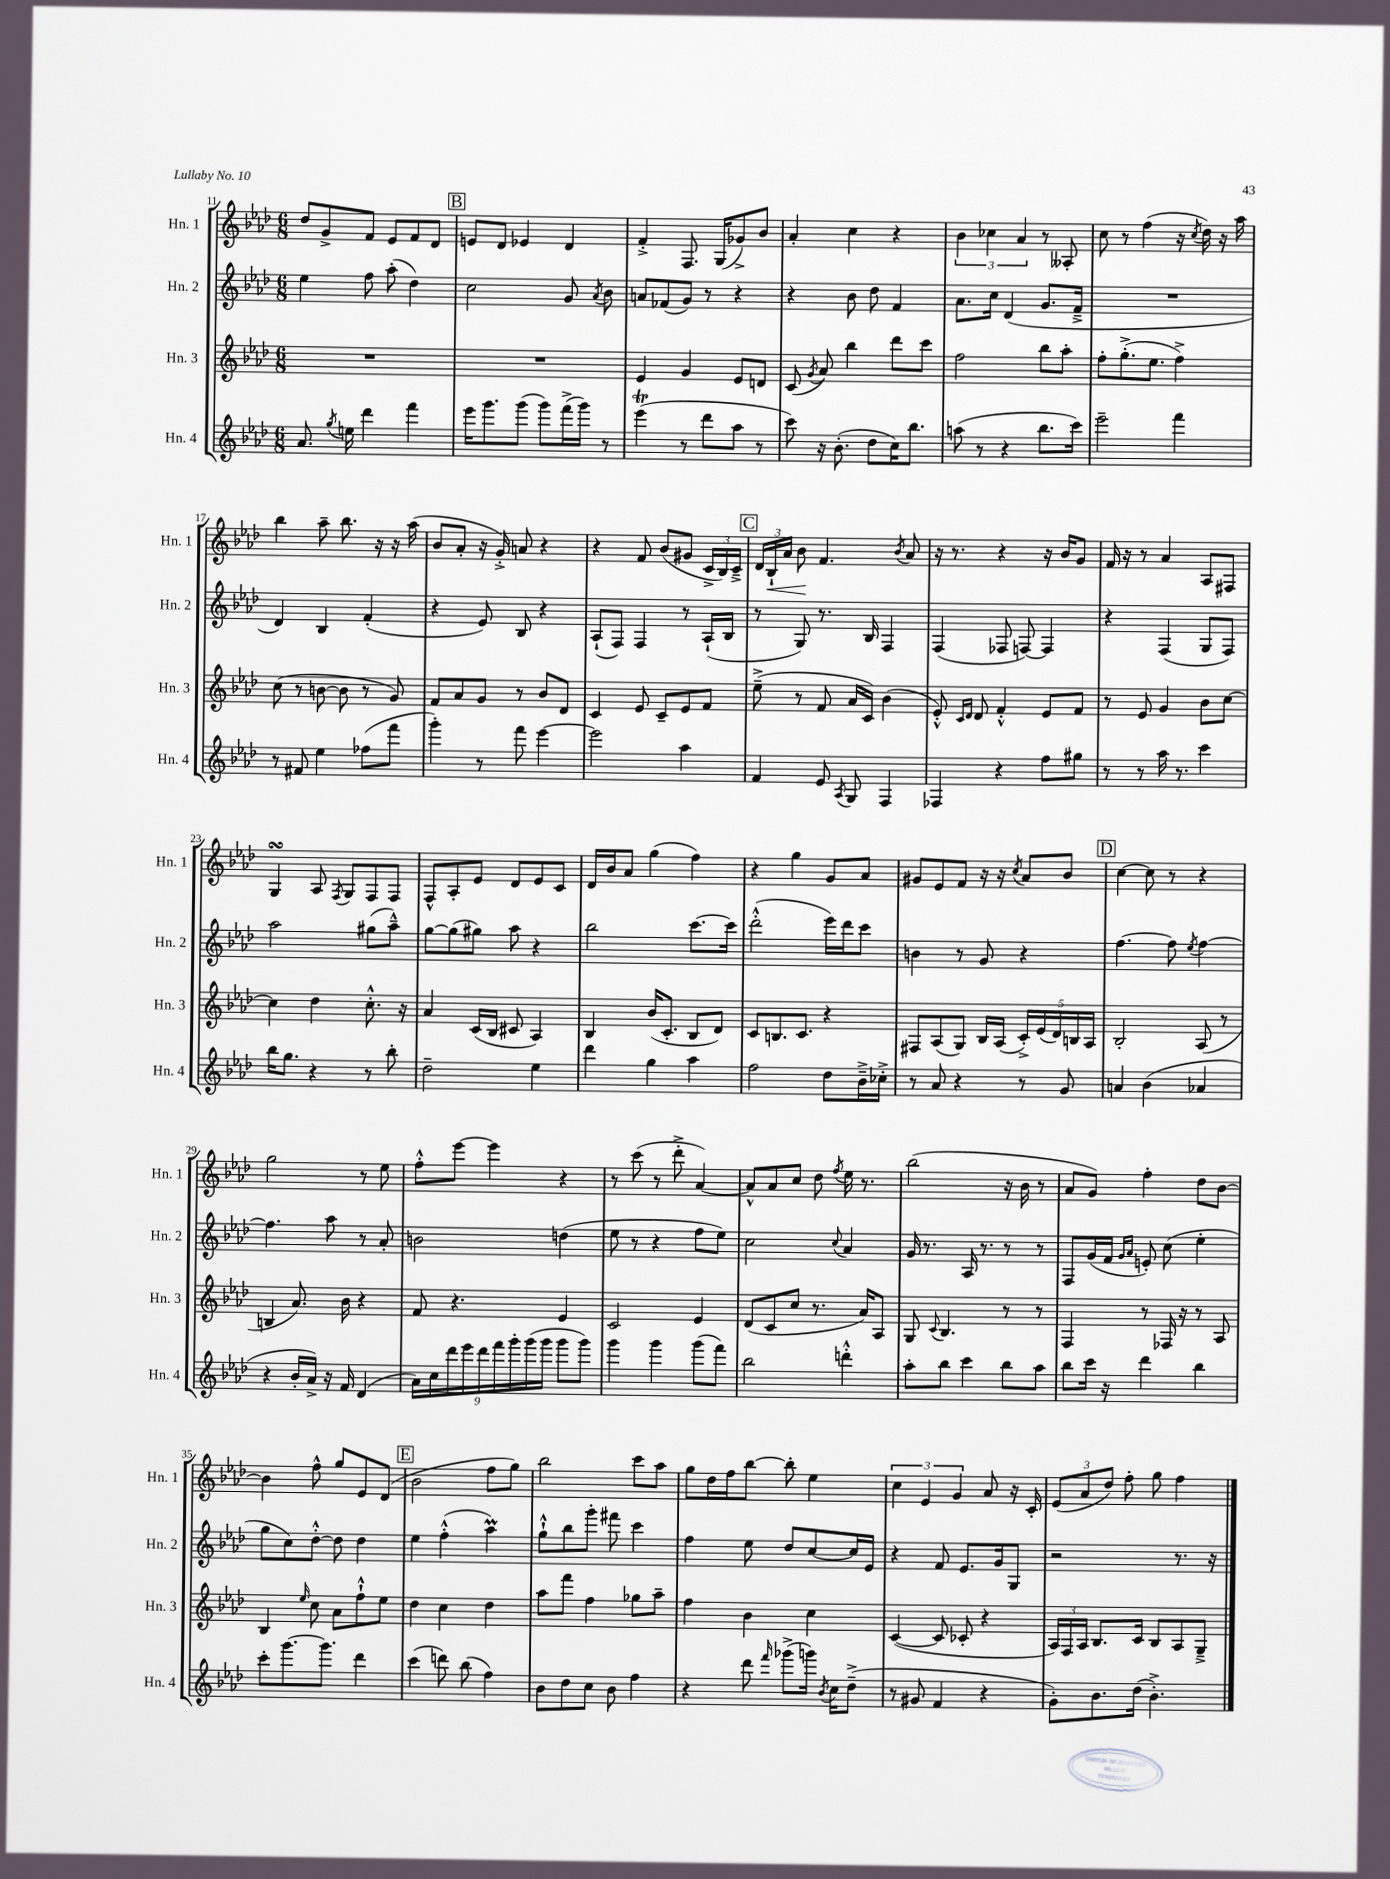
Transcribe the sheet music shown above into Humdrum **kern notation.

**kern	**kern	**kern	**kern	**dynam
*part4	*part3	*part2	*part1	*part1
*staff4	*staff3	*staff2	*staff1	*staff1
*I"Hn. 4	*I"Hn. 3	*I"Hn. 2	*I"Hn. 1	*
*I'Hn. 4	*I'Hn. 3	*I'Hn. 2	*I'Hn. 1	*
*clefG2	*clefG2	*clefG2	*clefG2	*
*k[b-e-a-d-]	*k[b-e-a-d-]	*k[b-e-a-d-]	*k[b-e-a-d-]	*
*M6/8	*M6/8	*M6/8	*M6/8	*
=11	=11	=11	=11	=11
8.a-/	2.r	4ee-\	8dd-/L	.
.	.	.	8g^/	.
8qgg/	.	.	.	.
16een\	.	.	.	.
4ddd-\	.	8ff\	8f/J	.
.	.	(8aa-'\	8e-/L	.
4fff\	.	4dd-\)	8f/	.
.	.	.	8d-/J	.
!!LO:REH:place=s1:t=B
=12	=12	=12	=12	=12
16eee-\KL	2.r	2cc\	8en/L	.
8.ggg\	.	.	.	.
.	.	.	8d-/J	.
(8ggg\J	.	.	4e-X/	.
8ggg\L)	.	.	.	.
(16fff^\L	.	8g/	4d-/	.
16ggg\JJ)	.	.	.	.
.	.	8qa-/	.	.
8r	.	8b-\	.	.
=13	=13	=13	=13	=13
(4eee-T\	4e-/	8an/L	4f'^/	.
.	.	(8f-X/	.	.
8r	4g/	8g/J)	8.F/	.
8ddd-\L	.	8r	.	.
.	.	.	(16G/KL	.
8aa-\J	8e-/L	4r	8g-X^/)	.
8r	8dn/J	.	8b-/J	.
=14	=14	=14	=14	=14
8ccc\)	(8c/	4r	4a-'/	.
.	8qg/	.	.	.
16r	8a-/)	.	.	.
(8.b-'\	.	.	.	.
.	4bb-\	8b-\	4cc\	.
8dd-\L	.	8dd-\	.	.
16cc\K)	8ddd-\L	4f/	4r	.
8.bb-\J	.	.	.	.
.	8ccc\J	.	.	.
=15	=15	=15	=15	=15
(8aan\	2ff\	8.a-\L	6b-\	.
8r	.	.	.	.
.	.	.	6cc-X\	.
.	.	16cc\Jk	.	.
4r	.	(4d-/	.	.
.	.	.	6a-/	.
8.bb-\L	8bb-\L	8.g/L	8r	.
.	8aa-'\J	.	8A--X'/	.
16ccc\Jk)	.	16f~^/Jk	.	.
=16	=16	=16	=16	=16
2eee-~\	8ff'\L	2.r	8cc\	.
.	(8.gg'^\	.	8r	.
.	.	.	(4ff\	.
.	8.ee-\J	.	.	.
4fff\	4ff^\)	.	16r	.
.	.	.	8qcc/	.
.	.	.	16dd-\)	.
.	.	.	16r	.
.	.	.	16aa-\	.
!!LO:LB:g=z
=17	=17	=17	=17	=17
8r	(8cc\	4d-/)	4bb-\	.
8f#X/	8r	.	.	.
4ee-\	[8bn\	4B-/	8aa-~\	.
.	8b\]	.	8.bb-\	.
(8ff-X\L	8r	(4f'/	.	.
.	.	.	16r	.
8fff\J	8g/)	.	16r	.
.	.	.	(16aa-\	.
=18	=18	=18	=18	=18
4ggg'\)	8f/L	4r	8b-/L	.
.	8a-/	.	8a-'/J	.
8r	8g/J	8e-/)	16r	.
.	.	.	16g'^/)	.
8fff\	8r	8B-/	8an/	.
[4eee-\	8b-/L	4r	4r	.
.	8d-/J	.	.	.
=19	=19	=19	=19	=19
2eee-\]	4c/	(8A-`/L	4r	.
.	.	8F/J)	.	.
.	8e-/	4F/	8f/	.
.	8c~/L	.	(8b-/L	.
4aa-\	8e-/	8r	8g#X/J	.
.	8f/J	(16A-`/LL	24c^/LL	.
.	.	.	24B-/)	.
.	.	16B-/JJ	.	.
.	.	.	24c~^/JJ	.
!!LO:REH:place=s1:t=C
=20	=20	=20	=20	=20
4f/	(8ee-~^\	8r	24d-/LL	.
!	!	!	!	!LO:HP:b
.	.	.	24B-`/	<
.	.	.	24a-/JJ	.
.	8r	8G/)	8b-\	.
8e-/	8f/	8.r	4.f/	[
8qA-/	.	.	.	.
8G/	16a-/LL	.	.	.
.	16c/JJ)	16B-/	.	.
4F/	(4b-\	4F/	.	.
.	.	.	8qb-/	.
.	.	.	8a-/	.
=21	=21	=21	=21	=21
4F-X/	8e-'^^/)	(4F/	16r	.
.	.	.	8.r	.
.	16qqc/LL	.	.	.
.	16qqd-/JJ	.	.	.
.	8d-/	.	.	.
4r	4f'^^/	8F-X/	4r	.
.	.	[8Fn/)	.	.
8ff\L	8e-/L	4F/]	16r	.
.	.	.	16b-/KL	.
8gg#X\J	8f/J	.	8g/J	.
=22	=22	=22	=22	=22
8r	8r	4r	16f/	.
.	.	.	16r	.
8r	8e-/	.	8r	.
16aa-\	4g/	(4F/	4a-/	.
8.r	.	.	.	.
4ccc\	8b-\L	8G/L	8A-/L	.
.	[8cc\J	8F/J)	8F#X/J	.
!!LO:LB:g=z
=23	=23	=23	=23	=23
16bb-\KL	4cc\]	2aa-\	4GsSsS/	.
8.gg\J	.	.	.	.
4r	4dd-\	.	8A-/	.
.	.	.	8qF/	.
.	.	.	8G/L	.
8r	8.cc'^^\	(8gg#X\L	8F/	.
8bb-'\	.	8aa-~^^\J)	8F/J	.
.	16r	.	.	.
=24	=24	=24	=24	=24
2dd-~\	4a-/	[8gg\L	8F^^/L	.
.	.	(8gg\]	8A-'/	.
.	(16c/LL	8gg#X\J)	8e-/J	.
.	16B-/JJ	.	.	.
.	8c#X/	8aa-\	8d-/L	.
4ee-\	4A-/)	4r	8e-/	.
.	.	.	8c/J	.
=25	=25	=25	=25	=25
4ddd-\	4B-/	2bb-\	16d-/LL	.
.	.	.	16b-/J	.
.	.	.	8a-/J	.
4gg\	(16b-/KL	.	(4gg\	.
.	8.c'/J	.	.	.
4aa-\	8B-/L	[8.ccc\L	4ff\)	.
.	8d-/J)	.	.	.
.	.	16ccc\Jk]	.	.
=26	=26	=26	=26	=26
2ff\	8c/L	(2ddd-'^^\	4r	.
.	8.Bn/	.	.	.
.	.	.	4gg\	.
.	8.c/J	.	.	.
8dd-\L	4r	16eee-\LL)	8g/L	.
.	.	16ddd-\J	.	.
16b-~^\L	.	8ccc\J	8a-/J	.
16cc-X'^\JJ	.	.	.	.
=27	=27	=27	=27	=27
8r	8F#X/L	4bn\	8g#X/L	.
8a-/	(8A-/	.	8e-/	.
4r	8G/J)	8r	8f/J	.
.	16B-/LL	8g/	16r	.
.	(16A-/JJ	.	16r	.
.	.	.	8qcc/	.
8r	20c'^/LL)	4r	8a-/L	.
.	(20e-/	.	.	.
.	20d-/)	.	.	.
8g/	.	.	8b-/J	.
.	20Bn/	.	.	.
.	20A-/JJ	.	.	.
!!LO:REH:place=s1:t=D
=28	=28	=28	=28	=28
4an/	2B-'/	[4.ff\	[4cc\	.
(4b-\	.	.	8cc\]	.
.	.	8ff\]	8r	.
.	.	8qee-/	.	.
4a-X/	(8A-/	[4ff\	4r	.
.	8r	.	.	.
!!LO:LB:g=z
=29	=29	=29	=29	=29
4r	4Bn/	4.ff\]	2gg\	.
16b-'/LL	8.a-/)	.	.	.
16a-^/JJ)	.	.	.	.
16r	.	8aa-\	.	.
16f/	16b-\	.	.	.
(4d-/	4r	8r	8r	.
.	.	8a-'/	8ee-\	.
=30	=30	=30	=30	=30
18a-\LL)	8f/	2bn\	8ff'^^\L	.
18cc\	.	.	.	.
18ddd-\	.	.	.	.
.	4.r	.	[8eee-\J	.
18eee-\	.	.	.	.
18ddd-\	.	.	.	.
.	.	.	4eee-\]	.
18fff\	.	.	.	.
18ggg'\	.	.	.	.
(18ggg\	.	.	.	.
18ggg\JJ	.	.	.	.
8ggg\L	4e-/	(4ddn\	4r	.
8ggg\J)	.	.	.	.
=31	=31	=31	=31	=31
4ggg\	2c/	8ee-\	8r	.
.	.	8r	(8ccc\	.
4ggg\	.	4r	8r	.
.	.	.	8ddd-'^\	.
(8ggg\L	4e-/	8ff\L	[4a-/)	.
8fff\J)	.	8ee-\J)	.	.
=32	=32	=32	=32	=32
2bb-\	(8d-/L	2cc\	8a-^^/L]	.
.	8c/	.	8a-/	.
.	8cc/J	.	8cc/J	.
.	8.r	.	8dd-\	.
.	.	8qqcc/	8qff/	.
4dddn'^^\	.	4a-/	16ee-\	.
.	16a-/KL)	.	8.r	.
.	8A-/J	.	.	.
=33	=33	=33	=33	=33
8aa-'\L	8G/	16g/	(2bb-\	.
.	.	8.r	.	.
.	8qqc/	.	.	.
8bb-\J	4.B-/	.	.	.
4ccc\	.	16A-/	.	.
.	.	8.r	.	.
8bb-\L	8r	8r	16r	.
.	.	.	16b-\	.
8aa-\J	8r	8r	8r	.
=34	=34	=34	=34	=34
8bb-\L	4F/	8F/L	8a-/L	.
16ccc\Jk	.	(16g/L	8g/J)	.
16r	.	16f/JJ	.	.
.	.	16qqg/LL	.	.
.	.	16qqa-/JJ	.	.
4ddd-\	8r	8en'/)	4ff'\	.
.	16F-X/	(8cc\	.	.
.	16r	.	.	.
4bb-\	8r	4ee-'\	8dd-\L	.
.	8A-/	.	[8b-\J	.
!!LO:LB:g=z
=35	=35	=35	=35	=35
8ccc'\L	4B-/	8gg\L	4b-\]	.
[8.ggg\	.	8cc\)	.	.
.	16qqee-/	.	.	.
.	8cc\	[8dd-'^^\J	8ff^^\	.
8.ggg\J]	.	.	.	.
.	8a-\L	8dd-\]	8gg/L	.
4ddd-\	8ff`^^\	4dd-\	8e-/	.
.	8ee-\J	.	(8d-/J	.
!!LO:REH:place=s1:t=E
=36	=36	=36	=36	=36
(4ccc\	4dd-\	4ee-\	2b-\	.
8dddn\)	4cc\	(4ff'^^\	.	.
(8bb-\	.	.	.	.
4ff\)	4dd-\	4aa-M\)	8ff\L	.
.	.	.	8gg\J)	.
=37	=37	=37	=37	=37
8b-\L	8aa-\L	8gg`^^\L	2bb-\	.
8dd-\	8fff\J	8bb-\	.	.
8cc\J	4ff\	8ggg'\J	.	.
8b-\	.	8fff#X\	.	.
4ff\	8gg-X\L	4ccc\	8ccc\L	.
.	8aa-~\J	.	8aa-\J	.
=38	=38	=38	=38	=38
4r	4ff\	4ff\	8gg\L	.
.	.	.	16dd-\L	.
.	.	.	16ff\J	.
8ddd-\	4b-\	8ee-\	[8bb-\J	.
16qqfff/	.	.	.	.
(8ggg-X^\L	.	8dd-/L	8bb-'\]	.
16gggn\Jk)	4cc\	[8cc/	4ee-\	.
8qb-/	.	.	.	.
16cc\KL	.	.	.	.
(8dd-~^\J	.	16cc/L]	.	.
.	.	16e-/JJ	.	.
=39	=39	=39	=39	=39
8r	([4c/	4r	6cc\	.
8g#X/	.	.	.	.
.	.	.	6e-/	.
4f/	8c/]	8f/	.	.
.	.	.	6g/	.
.	8c-X'/	8.e-/L	.	.
4r	4r	.	8a-/	.
.	.	16g/k	.	.
.	.	8G/J	16r	.
.	.	.	16c'/	.
=40	=40	=40	=40	=40
8g'\L)	24A-/LL)	2r	(12e-/L	.
.	24F/	.	.	.
.	24A-/JJ	.	12a-/	.
8.b-\	8.B-/L	.	.	.
.	.	.	12dd-/J)	.
.	.	.	8ff'\	.
(16dd-\Jk	16c/Jk	.	.	.
4.b-'^\)	8B-/L	.	8gg\	.
.	8A-/	8.r	4ff\	.
.	8G~^/J	.	.	.
.	.	16r	.	.
==	==	==	==	==
*-	*-	*-	*-	*-
